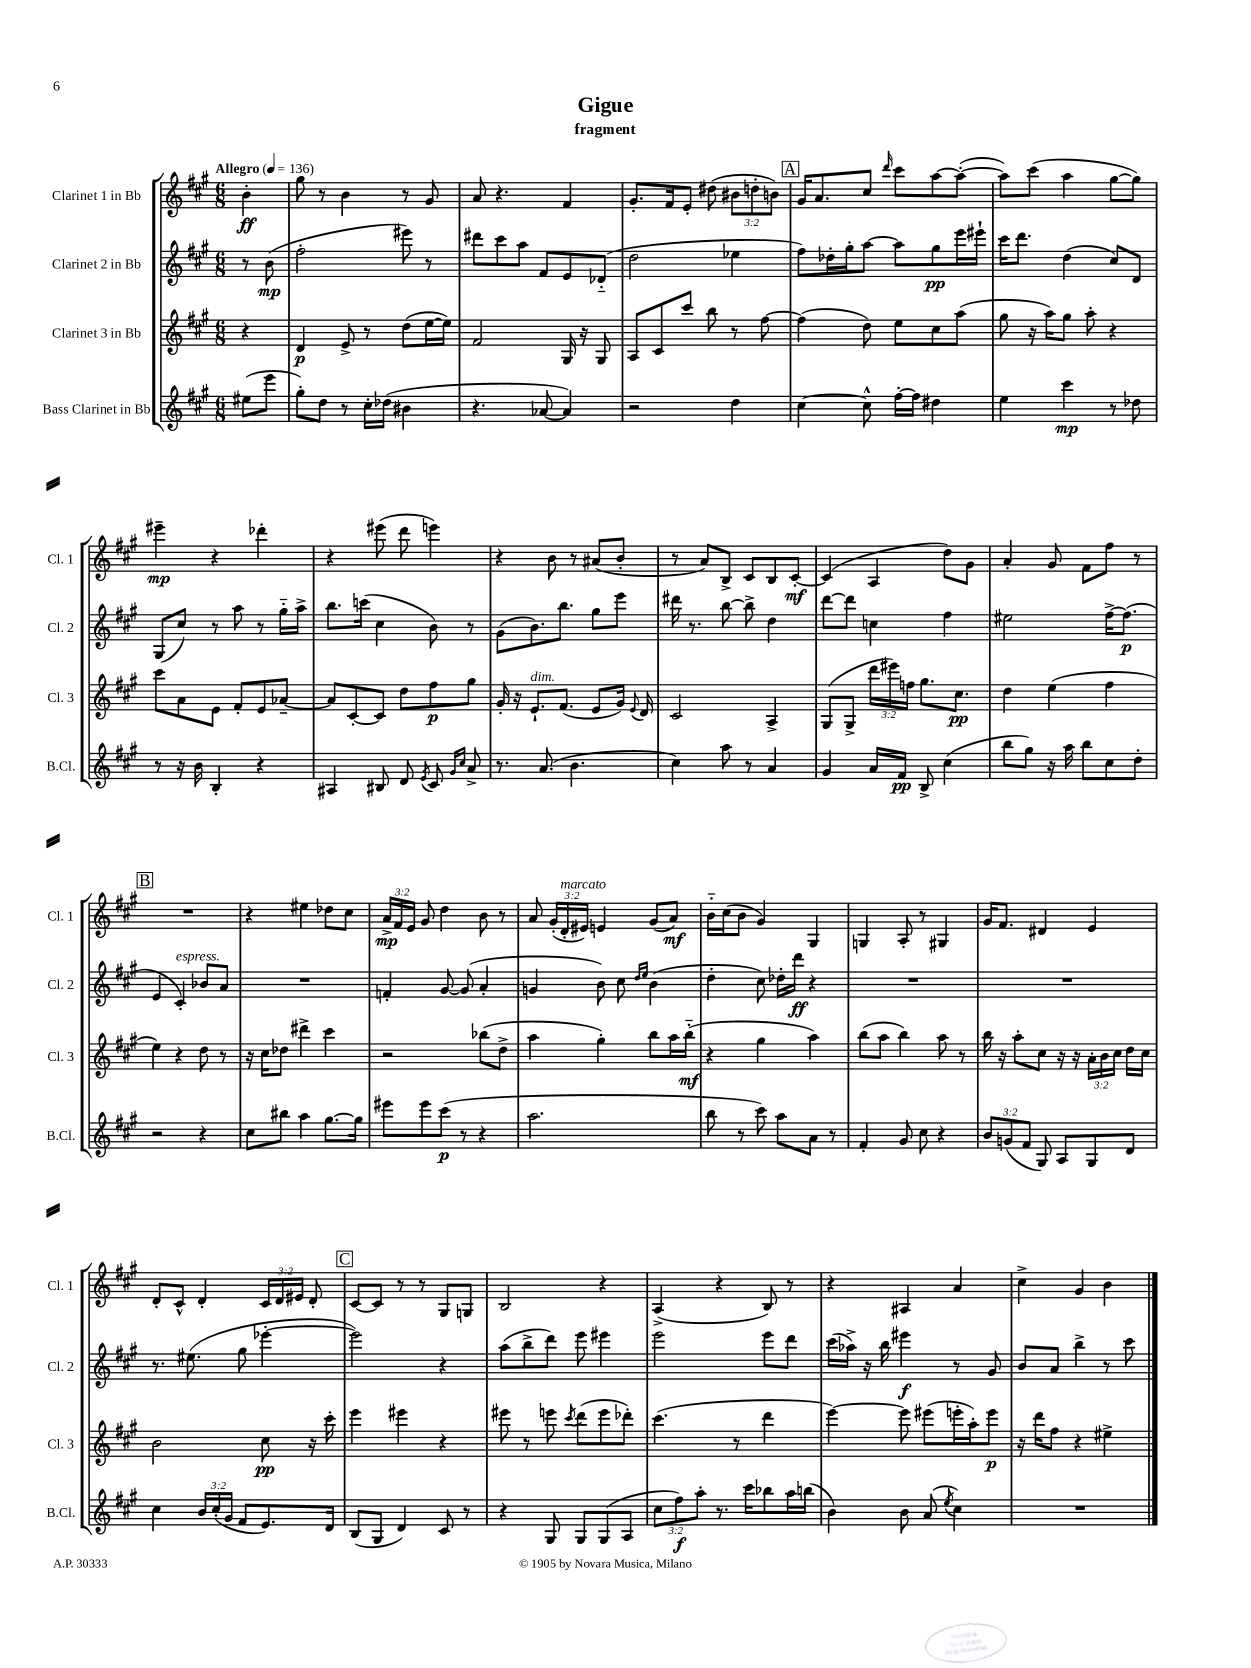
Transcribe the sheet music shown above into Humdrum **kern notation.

**kern	**kern	**kern	**kern
*staff4	*staff3	*staff2	*staff1
*clefG2	*clefG2	*clefG2	*clefG2
*k[f#c#g#]	*k[f#c#g#]	*k[f#c#g#]	*k[f#c#g#]
*M6/8	*M6/8	*M6/8	*M6/8
*MM136	*MM136	*MM136	*MM136
(8ee#	4r	8r	4b'
8eee	.	(8b	.
=	=	=	=
8gg#')	4d	2ff#'	8gg#
8dd	.	.	8r
8r	8e^	.	4b
16cc#'	8r	.	.
(16dd-	.	.	.
4b#	(8dd	8eee#)	8r
.	[16ee	8r	8g#
.	16ee])	.	.
=	=	=	=
4.r	2f#	8ddd#	8a
.	.	8ccc#	4.r
.	.	8aa	.
[8a-	.	8f#	.
4a-])	16G#	8e	4f#
.	16r	.	.
.	8G#	(8d-'~	.
=	=	=	=
2r	8A	2dd	8.g#'
.	8c#	.	.
.	.	.	16f#
.	8ccc#	.	8e'
.	8bb	.	(8dd#
4dd	8r	4ee-	12b#
.	.	.	12dd'
.	[8ff#	.	.
.	.	.	12b)
=	=	=	=
[4cc#	(4ff#]	8ff#)	16g#
.	.	.	8.a
.	.	16dd-'	.
.	.	16gg#'	.
8cc#^^]	8dd)	[8aa	8cc#
.	.	.	16qqddd
[16ff#'	8ee	8aa]	8ccc#
16ff#]	.	.	.
4dd#	8cc#	8gg#	[8aa
.	(8aa	16eee	(8aa'_
.	.	16eee#`	.
=	=	=	=
4ee	8gg#	16ccc#	8aa])
.	.	8.ddd	.
.	16r	.	(8ccc#
.	16aa)	.	.
4ccc#	8gg#	(4dd	4aa
.	8aa'	.	.
8r	4r	8cc#)	[8gg#
8dd-	.	8d	8gg#])
=	=	=	=
8r	8ccc#	(8G#	4eee#~
16r	8a	8cc#)	.
16b	.	.	.
4B'	8e	8r	4r
.	8f#'	8aa	.
4r	8e	8r	4ddd-'
.	[8a-~	16gg#'~	.
.	.	16aa^	.
=	=	=	=
4A#	8a-]	8.bb	4r
.	[8c#'	.	.
.	.	(16ccc	.
8B#	8c#]	4cc#	(8eee#
8d	8dd	.	8ddd
8qe	.	.	.
8c#	8ff#	8b)	4eee)
16qqg#	.	.	.
16qqcc#	.	.	.
8a^	8gg#	8r	.
=	=	=	=
8.r	16g#'	(8g#	4r
.	16r	.	.
.	8.e`	8.b)	.
(8.a	.	.	.
.	.	.	8b
.	(8.f#	8.bb	.
4.b	.	.	8r
.	8e	8gg#	(8a#
.	16g#)	8eee	8b'
.	8qqe	.	.
.	16d	.	.
=	=	=	=
4cc#)	2c#	16ddd#	8r
.	.	8.r	.
.	.	.	8a)
8aa	.	[8bb	8B^
8r	.	8bb^]	8c#
4a	4A^	4dd	8B
.	.	.	[8c#'
=	=	=	=
4g#	(8G#	[8ddd	(4c#]
.	8G#^	8ddd]	.
16a	24ddd	4cc	4A
.	24eee#)	.	.
16f#	.	.	.
.	24ff	.	.
8B^	8.gg#	.	.
(4cc#	.	4ff#	8dd)
.	8.cc#	.	.
.	.	.	8g#
=	=	=	=
8bb	4dd	2ee#	4a'
8gg#)	.	.	.
16r	(4ee	.	8g#
16aa	.	.	.
8bb	.	.	8f#
8cc#	4ff#	[16ff#^	8ff#
.	.	(8.ff#]	.
8dd'	.	.	8r
=	=	=	=
2r	4ee)	4e	2.r
.	4r	4c#')	.
4r	8dd	8b-	.
.	8r	8a	.
=	=	=	=
8cc#	16r	2.r	4r
.	16cc#	.	.
8bb#	8dd-	.	.
4aa	4ddd#^	.	4ee#
[8.gg#	4ccc#	.	8dd-
.	.	.	8cc#
16gg#]	.	.	.
=	=	=	=
8eee#	2r	4f'	24a^
.	.	.	24f#
.	.	.	24e
8eee#	.	.	8g#
(8ccc#	.	[8g#	4dd
8r	.	(8g#]	.
4r	(8bb-	4a'	8b
.	8dd^	.	8r
=	=	=	=
2.aa	4aa	4g	8a
.	.	.	(24g#'
.	.	.	24d'
.	.	.	24e#)
.	4gg#')	8b)	4e
.	.	8cc#	.
.	.	16qqdd	.
.	.	16qqee	.
.	8bb	(4b	(8g#
.	16aa	.	8a)
.	(16bb'~	.	.
=	=	=	=
8bb	4r	4dd'	16b'~
.	.	.	(16cc#
8r	.	.	8b
8ccc#)	4gg#	8cc#)	4g#)
8aa	.	16dd-'	.
.	.	16ddd	.
8a	4aa)	4r	4G#
8r	.	.	.
=	=	=	=
4f#'	(8bb	2.r	4G
.	8aa	.	.
8g#	4bb)	.	8A'
8cc#	.	.	8r
4r	8aa	.	4G#
.	8r	.	.
=	=	=	=
12b	16bb	2.r	16g#
.	16r	.	8.f#
(12g	.	.	.
.	8aa'	.	.
12f#	.	.	.
8G#)	8cc#	.	4d#
8A	16r	.	.
.	16r	.	.
8G#	24a'	.	4e
.	24b	.	.
.	24cc#	.	.
8d	16dd	.	.
.	16cc#	.	.
=	=	=	=
4cc#	2b	8.r	8d'
.	.	.	8c#^^
.	.	(8.ee#	.
24b	.	.	4d'
(24cc#'	.	.	.
24g#	.	.	.
8f#	.	8gg#	.
8.e)	8cc#	[4eee-'	24c#
.	.	.	24d
.	.	.	24e#
.	16r	.	8d'
16d	16ccc#'	.	.
=	=	=	=
(8B	4eee	2eee-])	[8c#
8G#	.	.	8c#]
4d)	4eee#	.	8r
.	.	.	8r
8c#	4r	4r	8G#
8r	.	.	8G
=	=	=	=
4r	8eee#	(8aa	2B
.	8r	8bb^	.
8G#	8eee	8ddd)	.
.	8qccc#	.	.
8G#	(8ddd	8eee	.
(8G#	8eee	4eee#	4r
8A	8ddd-')	.	.
=	=	=	=
12cc#	(4.ccc#	2eee	(4A^
12ff#)	.	.	.
12aa'	.	.	.
8.r	.	.	4r
.	8r	.	.
16ccc#	.	.	.
8bb-	4ddd	8eee	8B)
16aa	.	8ddd	8r
(16bb	.	.	.
=	=	=	=
4b)	[4eee)	(16ccc#	4r
.	.	16aa-^)	.
.	.	16r	.
.	.	16bb	.
8b	8eee]	4eee#	4A#
(8a	(8eee#	.	.
8qee	.	.	.
4cc#)	16eee'	8r	4a
.	16aa')	.	.
.	8eee	8g#	.
=	=	=	=
2.r	16r	8b	4cc#^
.	16ddd	.	.
.	8ff#	8a	.
.	4r	4bb^	4g#
.	4ee#^	8r	4b
.	.	8ccc#	.
==	==	==	==
*-	*-	*-	*-
